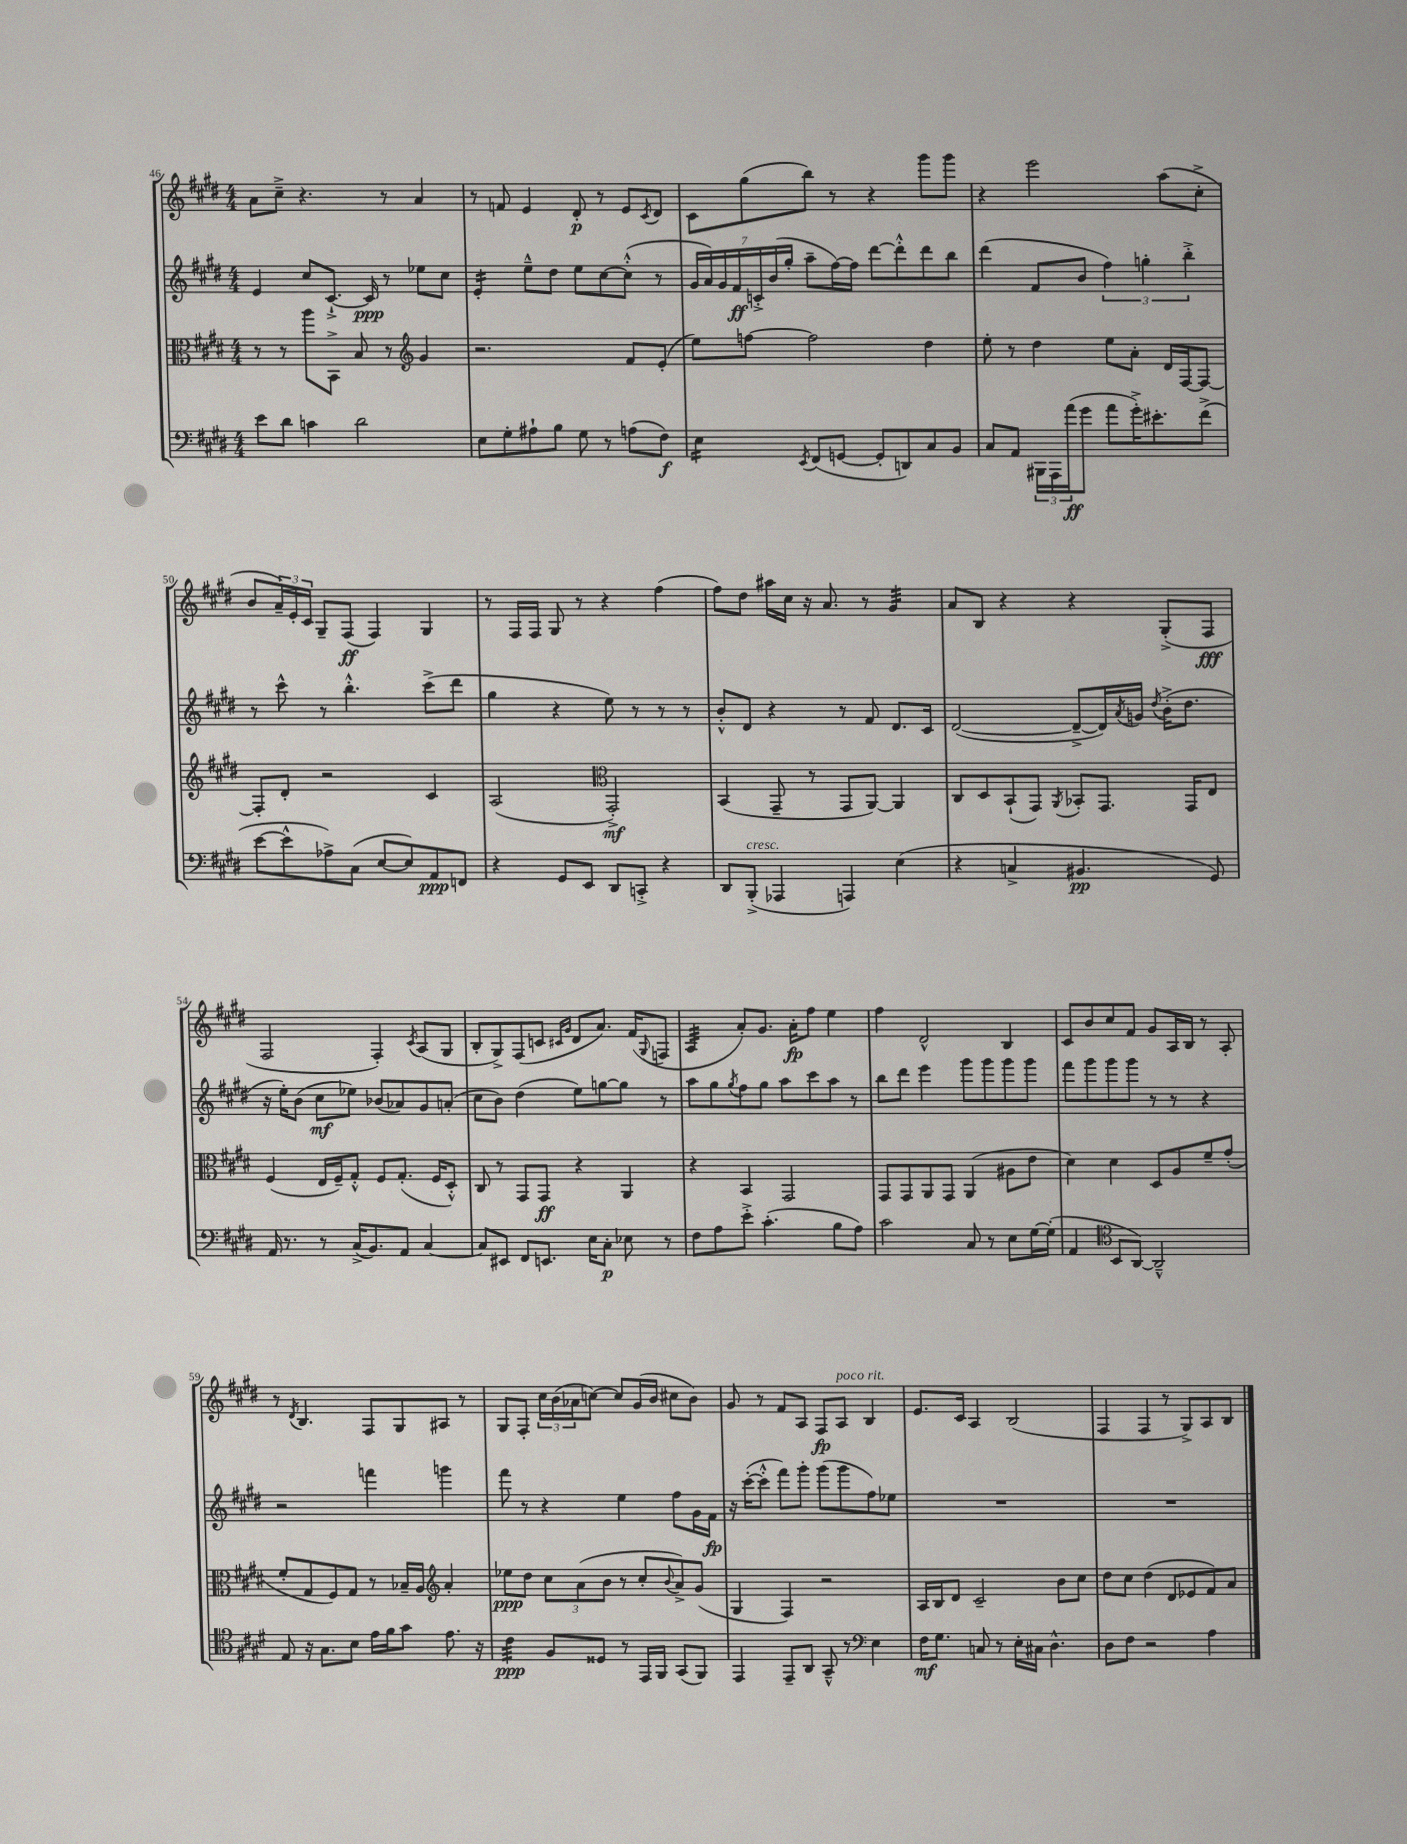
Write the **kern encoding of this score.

**kern	**kern	**kern	**kern
*staff4	*staff3	*staff2	*staff1
*clefF4	*clefC3	*clefG2	*clefG2
*k[f#c#g#d#]	*k[f#c#g#d#]	*k[f#c#g#d#]	*k[f#c#g#d#]
*M4/4	*M4/4	*M4/4	*M4/4
8e	8r	4e	8a
8d#	8r	.	8cc#~^
4c	8aa	8cc#	4.r
.	8BB^	[8.c#`^	.
2d#	8B	.	.
.	.	16c#]	.
.	8r	8r	8r
*	*clefG2	*	*
.	4g#	8ee-	4a
.	.	8cc#	.
=	=	=	=
8E	2.r	4e'	8r
8G#'	.	.	8f
8A#`	.	8ee~^^	4e
8B	.	8dd#	.
8G#	.	8ee	8d#'
8r	.	[8cc#	8r
(8A	8f#	(8cc#'^^]	8e
.	.	.	8qc#
8F#)	(8e'	8r	8d#
=	=	=	=
4E	8ee)	28g#	8c#
.	.	28a)	.
.	.	28g#	.
.	.	28f#	.
.	[8ff	.	(8gg#
.	.	28c'^	.
.	.	(28b	.
.	.	28gg#'	.
8qEE	.	.	.
(8FF#	2ff]	8aa~	8bb)
[8GG	.	[16ff#)	8r
.	.	16ff#]	.
8GG']	.	[8ddd#	4r
8DD)	.	8ddd#'^^]	.
8C#	4dd#	8ddd#	8ggg#
8BB	.	8bb	8ggg#
=	=	=	=
8C#	8ee'	(4ddd#	4r
8AA	8r	.	.
24BBB#	4dd#	8f#	2eee
24AAA	.	.	.
(24a	.	.	.
8g#	.	8b	.
8a	8ee	6ff#)	.
16g#'^)	8a'	.	.
.	.	6gg'	.
8.e#'	.	.	.
.	16d#	.	(8aa
.	[16F#	.	.
.	.	6bb'^	.
(8f#^	8F#_	.	8cc#'^
=	=	=	=
[8e	8F#']	8r	8b
8e^^]	8d#'	8ccc#^^	24a~)
.	.	.	24e'
.	.	.	24c#
8A-^)	2r	8r	8G#~
(8C#	.	4.bb'^^	(8F#
[8E	.	.	4F#)
8E])	.	.	.
8AA	4c#	(8ccc#^	4G#
8FF	.	8ddd#	.
=	=	=	=
4r	(2A	4gg#	8r
.	.	.	16F#
.	.	.	16F#
8GG#	.	4r	8G#
8EE	.	.	8r
*	*clefC3	*	*
8DD#	2GG#'^)	8ee)	4r
8CC'^	.	8r	.
4r	.	8r	(4ff#
.	.	8r	.
=	=	=	=
8DD#	(4BB	8b'^^	8ff#)
(8BBB'^	.	8d#	8dd#
4AAA-	8GG#~	4r	16aa#
.	.	.	16cc#
.	8r	.	16r
.	.	.	8.a
4AAA)	8GG#	8r	.
.	[8AA)	8f#	8r
(4E	4AA]	8.d#	4g#
.	.	16c#	.
=	=	=	=
4r	8C#	([2d#	8a
.	8D#	.	8B
4C^	(8BB`	.	4r
.	8GG#)	.	.
.	8qAA	.	.
4.BB#	8BB-'	8d#~^_	4r
.	8.GG#	16d#])	.
.	.	8qa	.
.	.	16g	.
.	.	8qdd#	.
.	.	(16b'^	(8G#'^
.	16GG#	8.dd#	.
8GG#)	8E	.	8F#
=	=	=	=
16AA	(4F#	16r	2F#
8.r	.	16ee')	.
.	.	(8b	.
8r	16E	8cc#	.
.	16F#~)	.	.
(16C#^	8G#'^^	8ee-)	.
8.BB)	.	.	.
.	8F#	(8b-	4F#')
8AA	(8.G#'	8a-)	.
.	.	.	8qc#
[4C#	.	8g#	(8A
.	16F#	.	.
.	8D#'^^)	(8a'	8G#
=	=	=	=
8C#]	8C#	8cc#	8B'
8EE#	8r	8b)	8G#^)
8FF#	8GG#	(4dd#	(8F#
8.EE	8GG#	.	8c
.	.	.	16qqc#
.	.	.	16qqg#
.	4r	8ee)	8d#
16E	.	.	.
8C#'	.	[8gg	8.a)
8E-	4AA	8gg]	.
.	.	.	(16f#
.	.	.	8qqG#
8r	.	8r	8F
=	=	=	=
8F#	4r	8aa	4A
8A	.	8gg#	.
.	.	8qgg#	.
8e'^	4BB	8ff#	8a')
(4.c#'	.	8gg#	8.g#
.	2GG#	8aa	.
.	.	.	16a'
.	.	8ccc#	8ff#
8B	.	8aa	4ee
8A)	.	8r	.
=	=	=	=
2c#	8GG#	8bb	4ff#
.	8GG#	8ddd#	.
.	8AA	4eee	2d#^^
.	8GG#	.	.
8C#	(4AA	8ggg#	.
8r	.	8ggg#	.
8E	8A#	8ggg#	4B
[16G#	8e	8ggg#	.
(16G#']	.	.	.
=	=	=	=
4AA	4d#)	8fff#	8c#
.	.	8ggg#	8b
*clefC4	*	*	*
8BB	4d#	8ggg#	8cc#
[8AA)	.	8ggg#	8f#
2AA~^^]	8D#	8r	8g#
.	8A	8r	16A
.	.	.	16B
.	8f#~	4r	8r
.	(8g#'	.	8A'
=	=	=	=
8E	8f#'	2r	8r
.	.	.	8qd#
16r	8G#	.	4.B
8.G#	.	.	.
.	8F#)	.	.
8B	8G#	.	.
16e	8r	4fff	8F#
16f#	.	.	.
8g#	16B-~	.	8G#
.	16A	.	.
*	*clefG2	*	*
8.e	4a'	4ggg	8A#
.	.	.	8r
16r	.	.	.
=	=	=	=
4c#	8ee-	8fff#	8G#
.	8dd#	8r	8F#'
8F#	12cc#	4r	24cc#
.	.	.	(24b
.	(12a	.	24a-
8D##	.	.	[8cc)
.	12b	.	.
8r	8r	4ee	8cc]
16EE	8cc#'	.	(16g#
16FF#	.	.	16b
.	8qqb	.	.
(8GG#	8a^)	8ff#	8cc#
8FF#)	(8g#	16g#	8b)
.	.	16f#	.
=	=	=	=
4EE	4G#	16r	8g#
.	.	([16ccc#'	.
.	.	8ccc#'^^]	8r
8EE~	4F#)	8fff#)	8f#
8AA	.	8ggg#'	8A
8GG#~^^	2r	(8ggg#	8F#
8r	.	8ggg#	8A
*clefF4	*	*	*
4E	.	8ff#)	4B
.	.	8ee-	.
=	=	=	=
16F#	16A	1r	8.e
8.G#	16B	.	.
.	8d#	.	.
.	.	.	16c#
8C	2c#~	.	4A
8r	.	.	.
16E'	.	.	(2B
16C#	.	.	.
4.D#^^	.	.	.
.	8b	.	.
.	8cc#	.	.
=	=	=	=
8D#	8dd#	1r	4F#
8F#	8cc#	.	.
2r	(4dd#	.	4F#
.	8d#	.	8r
.	8e-	.	8G#^)
4A	8f#)	.	8A
.	8a	.	8B
==	==	==	==
*-	*-	*-	*-
